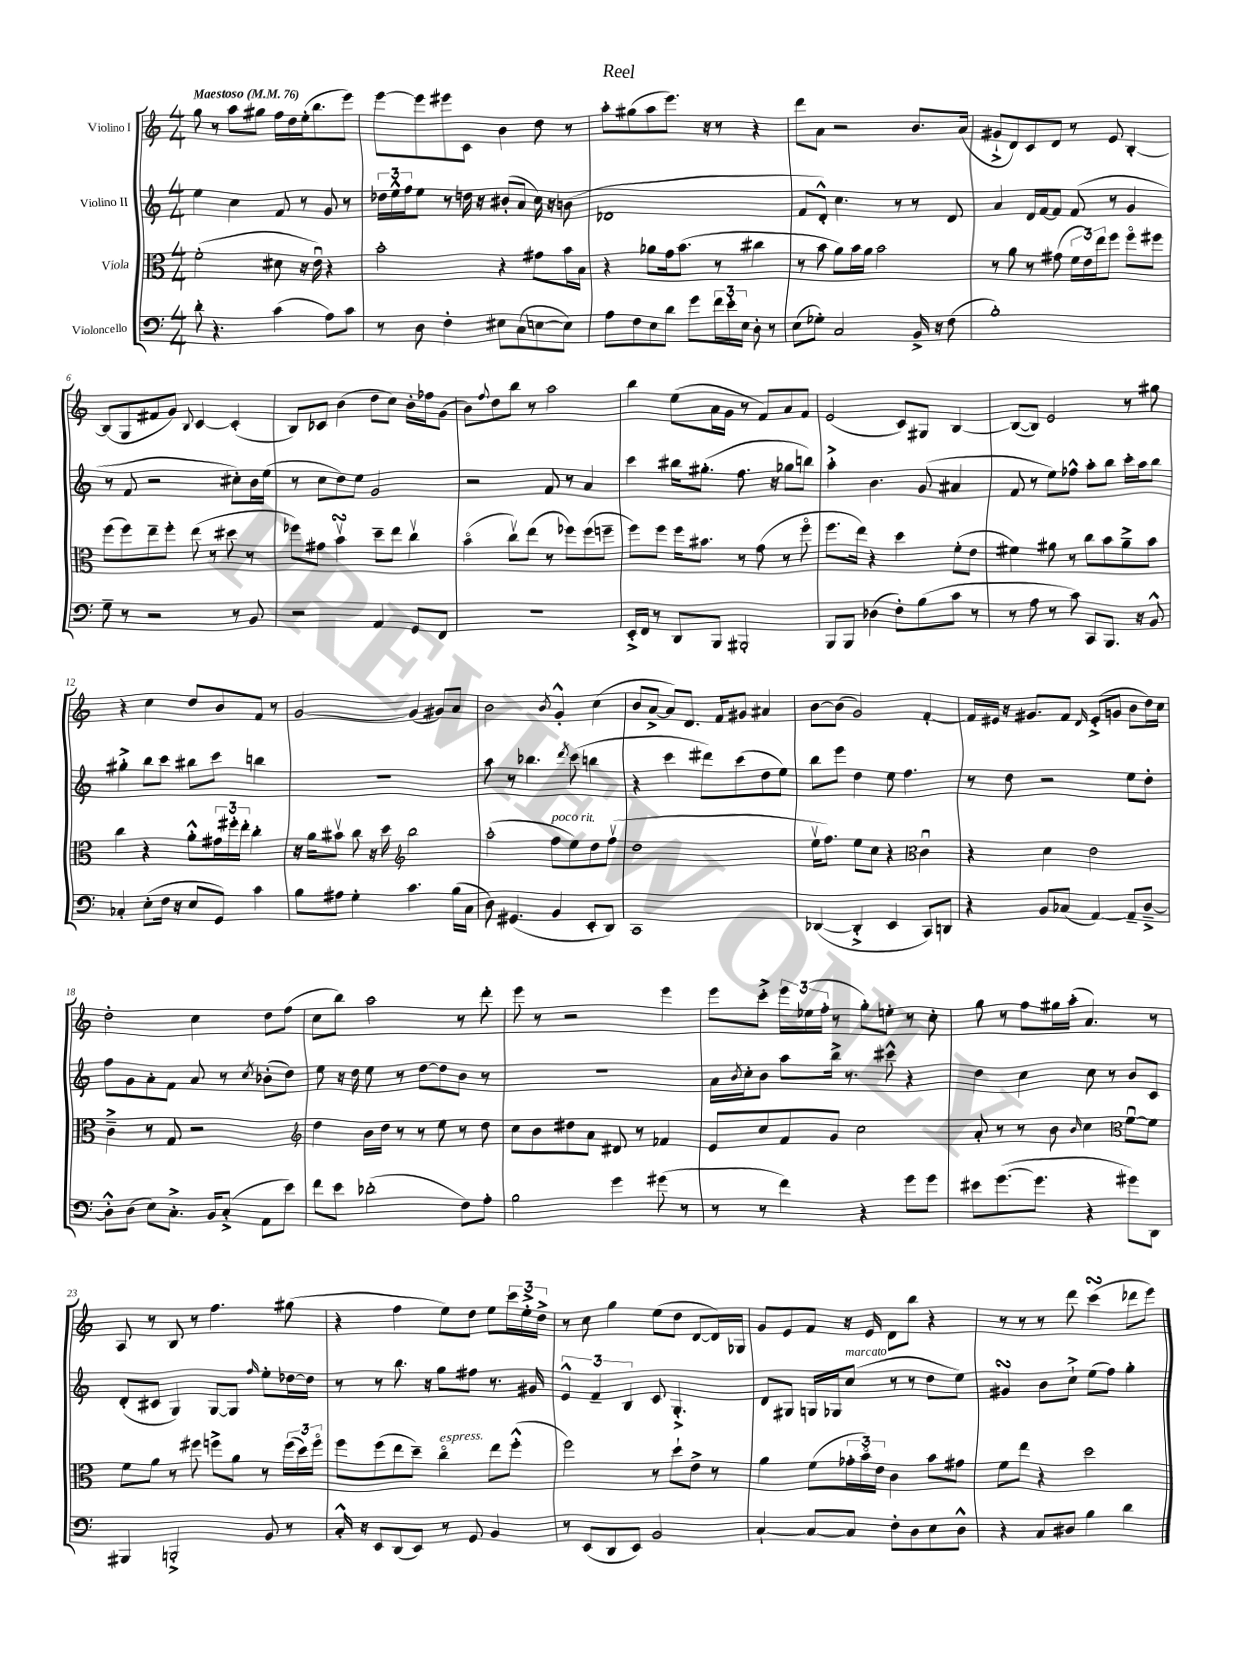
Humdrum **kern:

**kern	**kern	**kern	**kern
*part4	*part3	*part2	*part1
*staff4	*staff3	*staff2	*staff1
*I"Violoncello	*I"Viola	*I"Violino II	*I"Violino I
*clefF4	*clefC3	*clefG2	*clefG2
*k[]	*k[]	*k[]	*k[]
*M4/4	*M4/4	*M4/4	*M4/4
*MM76	*MM76	*MM76	*MM76
=1	=1	=1	=1
!	!	!	!LO:TX:a:B:t=Maestoso
8d'\	(2f'\	4ee\	8gg\
4.r	.	.	8r
.	.	4cc\	8aa\L
.	.	.	8gg#X\J
(4c\	8d#X\	8f/	16ff\LL
.	.	.	16dd\
.	16r	8r	(16ee'\J
.	16eu\)	.	8.bb\
8A\L)	4r	8g/	.
8c\J	.	8r	8eee\J)
=2	=2	=2	=2
8r	2b'\	24dd-X\LL	[8eee\L
.	.	24ee^^\	.
.	.	24ff\J	.
8D\	.	8ee\J	8eee\]
4F'\	.	8r	8eee#X\
.	.	16ddn\	8c\J
.	.	16r	.
8E#X\L	4r	(8b#X'/L	4b\
(8C\	.	8a/J	.
[8En\	8g#X\L	16cc\)	8dd\
.	.	16r	.
8E\J])	16b\L	(8bn\	8r
.	16B\JJ	.	.
=3	=3	=3	=3
8A\L	4r	1d-X	8aa'\L
8F\	.	.	(8gg#X\
8E\	8a-X\L	.	8aa\
8d\J	16g\k	.	8.eee\J)
.	(8.b\J	.	.
8g\L	.	.	.
.	.	.	16r
24f\L	8r	.	8r
24e'\	.	.	.
24E\JJ	.	.	.
8D'\	4cc#X\	.	4r
8r	.	.	.
=4	=4	=4	=4
(8E\L	8r	8f/L	8ddd\L
8G-X'\J)	8b\	8d'^^/J)	8a\J
2C/	8a\L)	4.cc\	2r
.	16b\L	.	.
.	16a\JJ	.	.
.	2b\	.	.
.	.	8r	.
16BB^/	.	8r	8.b/L
16r	.	.	.
(8F\	.	8d/	.
.	.	.	(16a/Jk
=5	=5	=5	=5
1B')	8r	4a/	8g#X`^/L
.	8a\	.	8d/)
.	8r	16d/LL	8c/
.	.	[16f/J	.
.	(8g#X\	8f/J]	8d/J
.	24f\LL	(8f/	8r
.	24e\)	.	.
.	24ee\J	.	.
.	8ff\J	8r	8e/
.	8ff\L	4g/	[4B'/
.	8ff#X\J	.	.
!!LO:LB:g=z
=6	=6	=6	=6
8G~\	(8ff\L	8r	(8B/L]
8r	8ff\)	8f/	8G/
2r	8ee~\	2r	8f#X/
.	8ff'\J	.	8g/J)
.	.	.	8qqB/
.	(8ee\	.	[4c/
.	8r	.	.
8r	8dd#X\	8cc#X'\L)	(4c'/]
8BB/	8r	16b\L	.
.	.	(16ee\JJ	.
=7	=7	=7	=7
2r	8ff-X\L)	8r	8B/L)
.	8g#X\J	8cc\L	8c-X/J
.	4bsSsSv\	8dd\)	(4b\
.	.	8ee\J	.
4AA/	8dd~\L	2g/	8dd\L
.	8ee\J	.	8cc\J)
8GG/L	4ccv\	.	16b'\LL
.	.	.	16ff-X\J
8FF/J	.	.	(8g\J
=8	=8	=8	=8
1r	(4b\	2r	8b\L)
.	.	.	8qqff/
.	.	.	8dd\
.	8ccv\L)	.	8bb\J
.	(8ee\J	.	8r
.	8r	8f/	2aa\
.	8ff-X\L)	8r	.
.	(8ff-\	4a/	.
.	8ffn~\J	.	.
=9	=9	=9	=9
16EE'^/LL	8ff\L)	4ccc\	4bb\
16FF/JJ	.	.	.
8r	8ff\J	.	.
8DD/L	16ff\KL	16bb#X\KL	(8ee\L
.	8.b#X\J	(8.gg#X'\J	.
8BBB/J	.	.	16a\L
.	.	.	16g\JJ
2BBB#X'/	8r	8.ff\	8r
.	(8g\	.	8f/L)
.	.	16r	.
.	8r	8gg-X\L	8a/
.	8ff\	8bbn\J)	8f/J
=10	=10	=10	=10
8BBB/L	8.ff\L	4aa'^\	(2e/
8BBB/J	.	.	.
.	16ee\Jk)	.	.
(4D-X\	4r	4.b\	.
8F'\L)	4dd\	.	8c/L)
(8B\	.	(8g/	8G#X/J
8c\J	(8f'\L	4a#X/	[4B/
8r	8e\J	.	.
=11	=11	=11	=11
8r	4f#X\)	8f/	(8B/L_
8A\	.	8r	8B/J])
8r	8a#X\	8ee\L)	2e/
8c\)	8r	8ff-X^^\J	.
8CC/L	8cc\L	8aa'\L	.
8.BBB/J	8b\	8bb\J	.
.	8a#~^\	16ccc'\LL	8r
16r	.	16aa\J	.
8BB^^/	8b\J	8bb\J	8gg#X\
!!LO:LB:g=z
=12	=12	=12	=12
4C-X'/	4cc\	4gg#X'^\	4r
(8E'\L	4r	8bb\L	4cc\
16F\Jk	.	8ccc\J	.
16r	.	.	.
8E/L	8a'^^\L	8bb#X\L	8dd/L
8GG/J)	24g#X\L	8ccc\J	8b/
.	24ff#X'\	.	.
.	24ee'\JJ	.	.
4c\	4cc'\	4bbn\	8f/J
.	.	.	8r
=13	=13	=13	=13
8B\L	16r	1r	[2g/
.	16a\KL	.	.
8A#X\J	8b#Xv\J	.	.
4G'\	8cc\	.	.
.	16r	.	.
.	16dd\	.	.
*	*clefG2	*	*
4.c\	2bb\	.	(4g/]
.	.	.	8g#X/L)
(16B\LL	.	.	8a/J
16C\JJ	.	.	.
=14	=14	=14	=14
8D\)	(2aa'\	8aa\	2b\
(4.GG#X/	.	8r	.
.	.	4.bb-X\	.
.	.	.	8qb/
!	!LO:TX:a:i:t=poco rit.	!	!
4BB/	8ff\L	.	4g'^^/
.	.	8qddd/	.
.	8ee\)	(8ccc\	.
8EE'/L	8dd\	4bbn\	(4cc\
8DD/J)	(8ffv\J	.	.
=15	=15	=15	=15
1CC	1dd	4r	8b/L
.	.	.	[8a^/J
.	.	4ccc\	8a/L])
.	.	.	8.d/J
.	.	8ddd#X\L)	.
.	.	.	16f/KL
.	.	(8ccc\	8g#X/J
.	.	8dd\	4a#X/
.	.	8ee\J)	.
=16	=16	=16	=16
([4DD-X/	16eev\KL	8bb\L	[8b\L
.	8.ff\J)	.	.
.	.	8eee\J	(8b\J]
4DD-'^/]	8ee\L	4dd\	2g/)
.	8cc\J	.	.
4EE/	4r	8ee\	.
.	.	4.ff\	.
*	*clefC3	*	*
8CC/L)	4cu\	.	[4f'/
8DDn/J	.	.	.
=17	=17	=17	=17
4r	4r	8r	16f/LL]
.	.	.	16e#X/JJ
.	.	8dd\	16r
.	.	.	8.g#X/L
8BB/L	4d\	2r	.
(8C-X/J	.	.	8f/J
.	.	.	16qqd/
[4AA/)	2e\	.	(8e#'^/L
.	.	.	8gn/J
8AA~/L]	.	8ee\L	8b\L
[8D~^/J	.	8dd'\J	16dd\L)
.	.	.	16cc\JJ
!!LO:LB:g=z
=18	=18	=18	=18
8D'^^\L]	4c~^\	8ff\L	2dd'\
(8D\J	.	8g\	.
8E\L)	8r	8a'\	.
8.C'^\J	8G/	8f\J	.
.	2r	8a/	4cc\
16BB/KL	.	.	.
(8C'^/J	.	8r	.
.	.	8qcc/	.
8AA\L	.	(8b-X'\L	8dd\L
8e\J)	.	8dd\J)	(8ff\J
=19	=19	=19	=19
*	*clefG2	*	*
8f\L	4dd\	8ee\	8cc\L
8e\J	.	16r	8bb\J)
.	.	16dd\	.
(2d-X'\	16b\LL	8ee\	2aa\
.	16dd\JJ	.	.
.	8r	8r	.
.	8r	[8dd\L	.
.	8ee\	8dd\]	.
8F\L)	8r	8b\J	8r
8A'\J	8dd\	8r	8ddd'\
=20	=20	=20	=20
2B\	8cc\L	1r	8eee\
.	8b\	.	8r
.	8dd#X\	.	2r
.	8a\J	.	.
4g\	8d#X/	.	.
.	8r	.	.
(8g#X\	4f-X/	.	4eee\
8r	.	.	.
=21	=21	=21	=21
8r	8e/L	16a\LL	8eee\L
.	.	8qb/	.
.	.	16cc'\J	.
8r	8cc/	8b\J	8ccc'^\J
4f\)	8f/	8aa\L	24eee\LL
.	.	.	(24ee-X\
.	.	.	24ff'\JJ
.	8g/J	16bb^\Jk	8r
.	.	8.r	.
4r	2cc\	.	8gg'\L)
.	.	8ccc#X^^\	8een'\J
8g\L	.	4r	8r
8g\J	.	.	8cc'\
=22	=22	=22	=22
8e#X\L	8a'/	4dd\	8gg\
([8.g\	8r	.	8r
.	8r	4cc\	8ff\L
8.g\J]	.	.	.
.	8b\	.	16gg#X\L
.	.	.	(16aa'\JJ
.	16qqb/	.	.
4r	4cc\	8cc\	4.a/)
.	.	8r	.
*	*clefC3	*	*
8g#X\L)	[8fu\L	8b/L	.
8DD\J	8f\J]	8c/J	8r
!!LO:LB:g=z
=23	=23	=23	=23
4BBB#X/	8f\L	(8d'/L	8A/
.	8a\J	8c#X/J	8r
2BBBn'^/	8r	4G/)	8B/
.	8ff#X\	.	8r
.	8ffn^\L	[8G/L	4.ff\
.	8a\J	8G/J]	.
.	.	16qqff/	.
8BB/	8r	8ee'\L	.
8r	(24ff\LL	[16dd-X\L	(8gg#X\
.	24dd\)	.	.
.	.	16dd-\JJ]	.
.	24ff\JJ	.	.
=24	=24	=24	=24
16C'^^/	8ff\L	8r	4r
16r	.	.	.
8EE/L	(8ff\	8r	.
(8DD/	8ee\	8.bb\	4ff\
8EE/J)	8dd~\J)	.	.
.	.	16r	.
!	!LO:TX:a:i:t=espress.	!	!
8r	4cc\	8gg\L	8ee\L)
8GG/	.	8ff#X\J	8dd\J
4BB/	8ee\L	8.r	8ee\L
.	(8ff'^^\J	.	24ccc\L
.	.	.	24ee'^\
.	.	16g#X/	.
.	.	.	24dd^\JJ
=25	=25	=25	=25
8r	2ff\)	6e^^/	8r
(8EE/L	.	.	8cc\
.	.	6f~/	.
8DD/	.	.	4gg\
.	.	6B/	.
8EE/J)	.	.	.
2BB/	8r	8c/	(8ee\L
.	8dd`\L	4.G'^/	8dd\J
.	8e^\J	.	[8d/L
.	8r	.	16d/L])
.	.	.	16G-X/JJ
=26	=26	=26	=26
[4C`/	4a\	8d/L	8g/L
.	.	8G#X/J	8e/
8C/L_	(8f\L	16Gn/LL	8f/J
.	.	16G-X/J	.
!	!	!LO:TX:a:i:t=marcato	!
8C/J]	24g-X'\L	(8cc/J	16r
.	24b\)	.	.
.	.	.	16e/
.	24e\JJ	.	.
8F'\L	4c\	8r	8d\L
8D\	.	8r	8bb\J
8E\	8b\L	8dd\L	4r
8D^^\J	8g#X\J	8ee\J)	.
=27	=27	=27	=27
4r	8f\L	4g#XsSsS/	8r
.	8ee\J	.	8r
8C/L	4r	8b\L	8r
8D#X/J	.	8cc`^\J	8ddd\
4B\	2dd\	(8ee\L	(4cccsSSs\
.	.	8ff\J)	.
4d\	.	4gg'\	8ddd-X\L
.	.	.	8eee\J)
==	==	==	==
*-	*-	*-	*-
